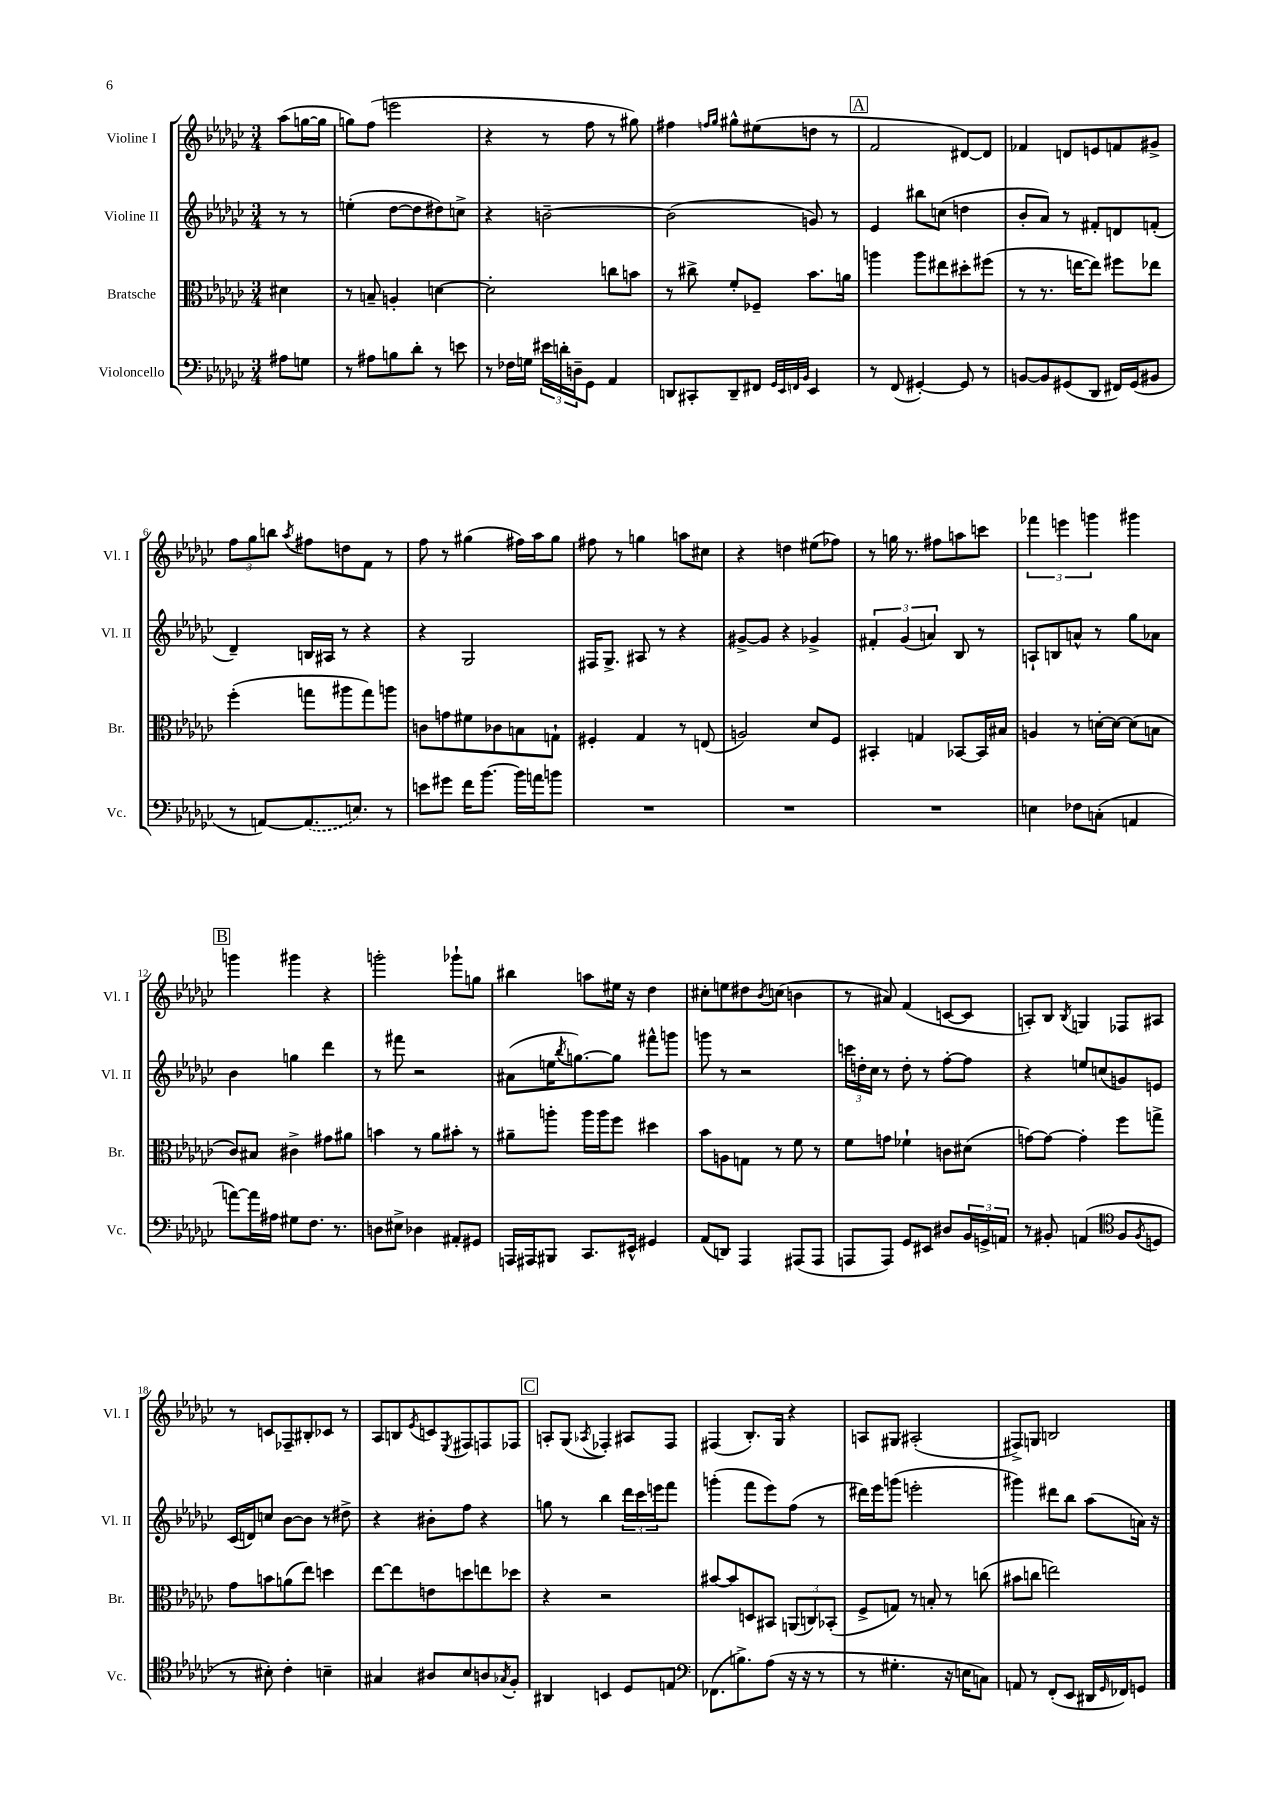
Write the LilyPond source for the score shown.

<<
\new StaffGroup <<
\new Staff = "s0" \with { instrumentName = "Violine I" shortInstrumentName = "Vl. I" } {
    \clef treble \key ges \major \numericTimeSignature \time 3/4 \partial 4
    aes''8( g''16~ g''16 |
    g''8) f''8( e'''2 |
    r4 r8 f''8 r8 gis''8) |
    fis''4 \grace { f''16 ges''16 } gis''8-^ eis''8( d''8 r8 |
    \mark \markup { \box "A" } f'2 dis'8~) dis'8 |
    fes'4 d'8 e'8 f'8 gis'8-> |
    \tuplet 3/2 { f''8 ges''8 b''8 } \acciaccatura { aes''8 } fis''8 d''8 f'8 r8 |
    f''8 r8 gis''4( fis''16) aes''16 gis''8 |
    fis''8 r8 g''4 a''8 cis''8 |
    r4 d''4 eis''8( fes''8) |
    r8 g''16 r8. fis''8 a''8 c'''8 |
    \tuplet 3/2 { fes'''4 e'''4 g'''4 } gis'''4 |
    \mark \markup { \box "B" } g'''4 gis'''4 r4 |
    g'''2-. ges'''8-! g''8 |
    bis''4 a''8 eis''16 r16 des''4 |
    cis''8-. e''8 dis''8 \acciaccatura { bes'8 } c''8( b'4 |
    r8 ais'8) f'4( c'8~ c'8 |
    a8-.) bes8 \acciaccatura { bes8 } g4 fes8 ais8 |
    r8 c'8 fes8-- bis8-. ces'8 r8 |
    aes8 b8 \acciaccatura { ees'8 } c'8 \acciaccatura { ees8 } fis8 f8 fes8 |
    \mark \markup { \box "C" } a8-. ges8( \acciaccatura { aes8 } fes4-.) ais8 fes8 |
    fis4( bes8.-.) ges16 r4 |
    a8 gis8 ais2-.( |
    fis8->) g8 b2 \bar "|." |
}
\new Staff = "s1" \with { instrumentName = "Violine II" shortInstrumentName = "Vl. II" } {
    \clef treble \key ges \major \numericTimeSignature \time 3/4 \partial 4
    r8 r8 |
    e''4-.( des''8~ des''8 dis''8) c''8-> |
    r4 b'2~-- |
    b'2( g'8) r8 |
    \mark \markup { \box "A" } ees'4 bis''8 c''8( d''4 |
    bes'8-. aes'8) r8 fis'8-. d'8 f'8-.( |
    des'4--) b16 ais16 r8 r4 |
    r4 ges2 |
    fis16 ges8.-> ais8 r8 r4 |
    gis'8~-> gis'8 r4 ges'4-> |
    \tuplet 3/2 { fis'4-. ges'4( a'4) } bes8 r8 |
    a8-! b8 a'8-^ r8 ges''8 aes'8 |
    \mark \markup { \box "B" } bes'4 g''4 des'''4 |
    r8 fis'''8 r2 |
    ais'8( e''16 \acciaccatura { bes''8 } g''8.~) g''8 fis'''8-^ g'''8 |
    g'''8 r8 r2 |
    \tuplet 3/2 { c'''16 d''16-. ces''16 } r8 d''8-. r8 f''8~-. f''8 |
    r4 e''8 c''8( g'8) e'8 |
    ces'16( d'16) c''8 bes'8~ bes'8 r8 dis''8-> |
    r4 bis'8-. f''8 r4 |
    \mark \markup { \box "C" } g''8 r8 bes''4 \tuplet 3/2 { des'''16 ces'''16 e'''16 } f'''8 |
    g'''4-.( f'''8 ees'''8) f''8( r8 |
    dis'''16) ees'''16 g'''8( e'''2-. |
    gis'''4) dis'''8 bes''8 aes''8( a'16) r16 \bar "|." |
}
\new Staff = "s2" \with { instrumentName = "Bratsche" shortInstrumentName = "Br." } {
    \clef alto \key ges \major \numericTimeSignature \time 3/4 \partial 4
    dis'4 |
    r8 b8-- a4-. d'4~ |
    d'2-. c''8 b'8 |
    r8 cis''8-> f'8-. fes8-- bes'8. a'16 |
    \mark \markup { \box "A" } a''4 a''8 eis''8 dis''8-. fis''8( |
    r8 r8. e''16~ e''8) fis''8 ees''8 |
    f''4-.( g''8 ais''8 g''8) a''8 |
    c'8 g'8 fis'8 ces'8 b8 g8-! |
    fis4-. ges4 r8 e8( |
    a2) des'8 f8 |
    bis,4-. g4 bes,8~ bes,16 bis16 |
    a4 r8 d'16~-. d'16~ d'8( b8 |
    \mark \markup { \box "B" } ces'8) bis8 cis'4-> gis'8 ais'8 |
    b'4 r8 aes'8 bis'8-. r8 |
    ais'8-- a''8-. a''16 a''16 f''8 dis''4 |
    bes'8 a8 g8 r8 f'8 r8 |
    f'8 g'8 fes'4-! c'8 dis'8( |
    g'8~) g'8~ g'4-. f''8 g''8-> |
    ges'8 b'8 a'8( ees''8) d''4 |
    ees''8~ ees''8 e'8 d''8 e''8 des''8 |
    \mark \markup { \box "C" } r4 r2 |
    bis'8~ bis'8 d8 bis,8 \tuplet 3/2 { a,8( c8) bes,8-.( } |
    f8-> g8) r8 b8-. r8 c''8( |
    bis'8 c''8 e''2) \bar "|." |
}
\new Staff = "s3" \with { instrumentName = "Violoncello" shortInstrumentName = "Vc." } {
    \clef bass \key ges \major \numericTimeSignature \time 3/4 \partial 4
    ais8 g8 |
    r8 ais8 b8 des'8-. r8 e'8 |
    r8 fes16 g16 \tuplet 3/2 { eis'16 d'16-. d16-- } ges,8 aes,4 |
    d,8 cis,8-. d,8-- fis,8 \grace { ges,32 ees,32 f,32 bes,32 } ees,4 |
    \mark \markup { \box "A" } r8 f,8( gis,4~-.) gis,8 r8 |
    b,8~ b,8 gis,8( des,8 fis,16) gis,16( bis,8 |
    r8 a,8~) \once \slurDashed a,8.( e8.) r8 |
    e'8 gis'8 f'16 bes'8.~ bes'16 a'16 b'8 |
    R2. |
    R2. |
    R2. |
    e4 fes8 c8-.( a,4 |
    \mark \markup { \box "B" } a'8~) a'16 ais16 gis8 f8. r8. |
    d8 eis8-> des4 ais,8-. gis,8 |
    a,,16 ais,,16 bis,,8 ces,8. eis,16-^ gis,4 |
    aes,8( d,8) aes,,4 ais,,8( ais,,8 |
    a,,8 a,,8) ges,8 eis,8 dis8 \tuplet 3/2 { bes,16 g,16-> a,16 } |
    r8 bis,8-. a,4( \clef tenor f8 \acciaccatura { f8 } d8 |
    r8 bis8-.) ces'4-. b4-- |
    gis4 ais8 bes8 a8 \acciaccatura { ges8 } f8-. |
    \mark \markup { \box "C" } ais,4 b,4 des8 e8 |
    \clef bass fes,8.( b8.->) aes8( r16 r16 r8 |
    r8 gis4.-. r16 e16 c8) |
    a,8 r8 f,8-.( ees,8 dis,16 \grace { ges,16 } fes,16) g,8 \bar "|." |
}
>>
>>
